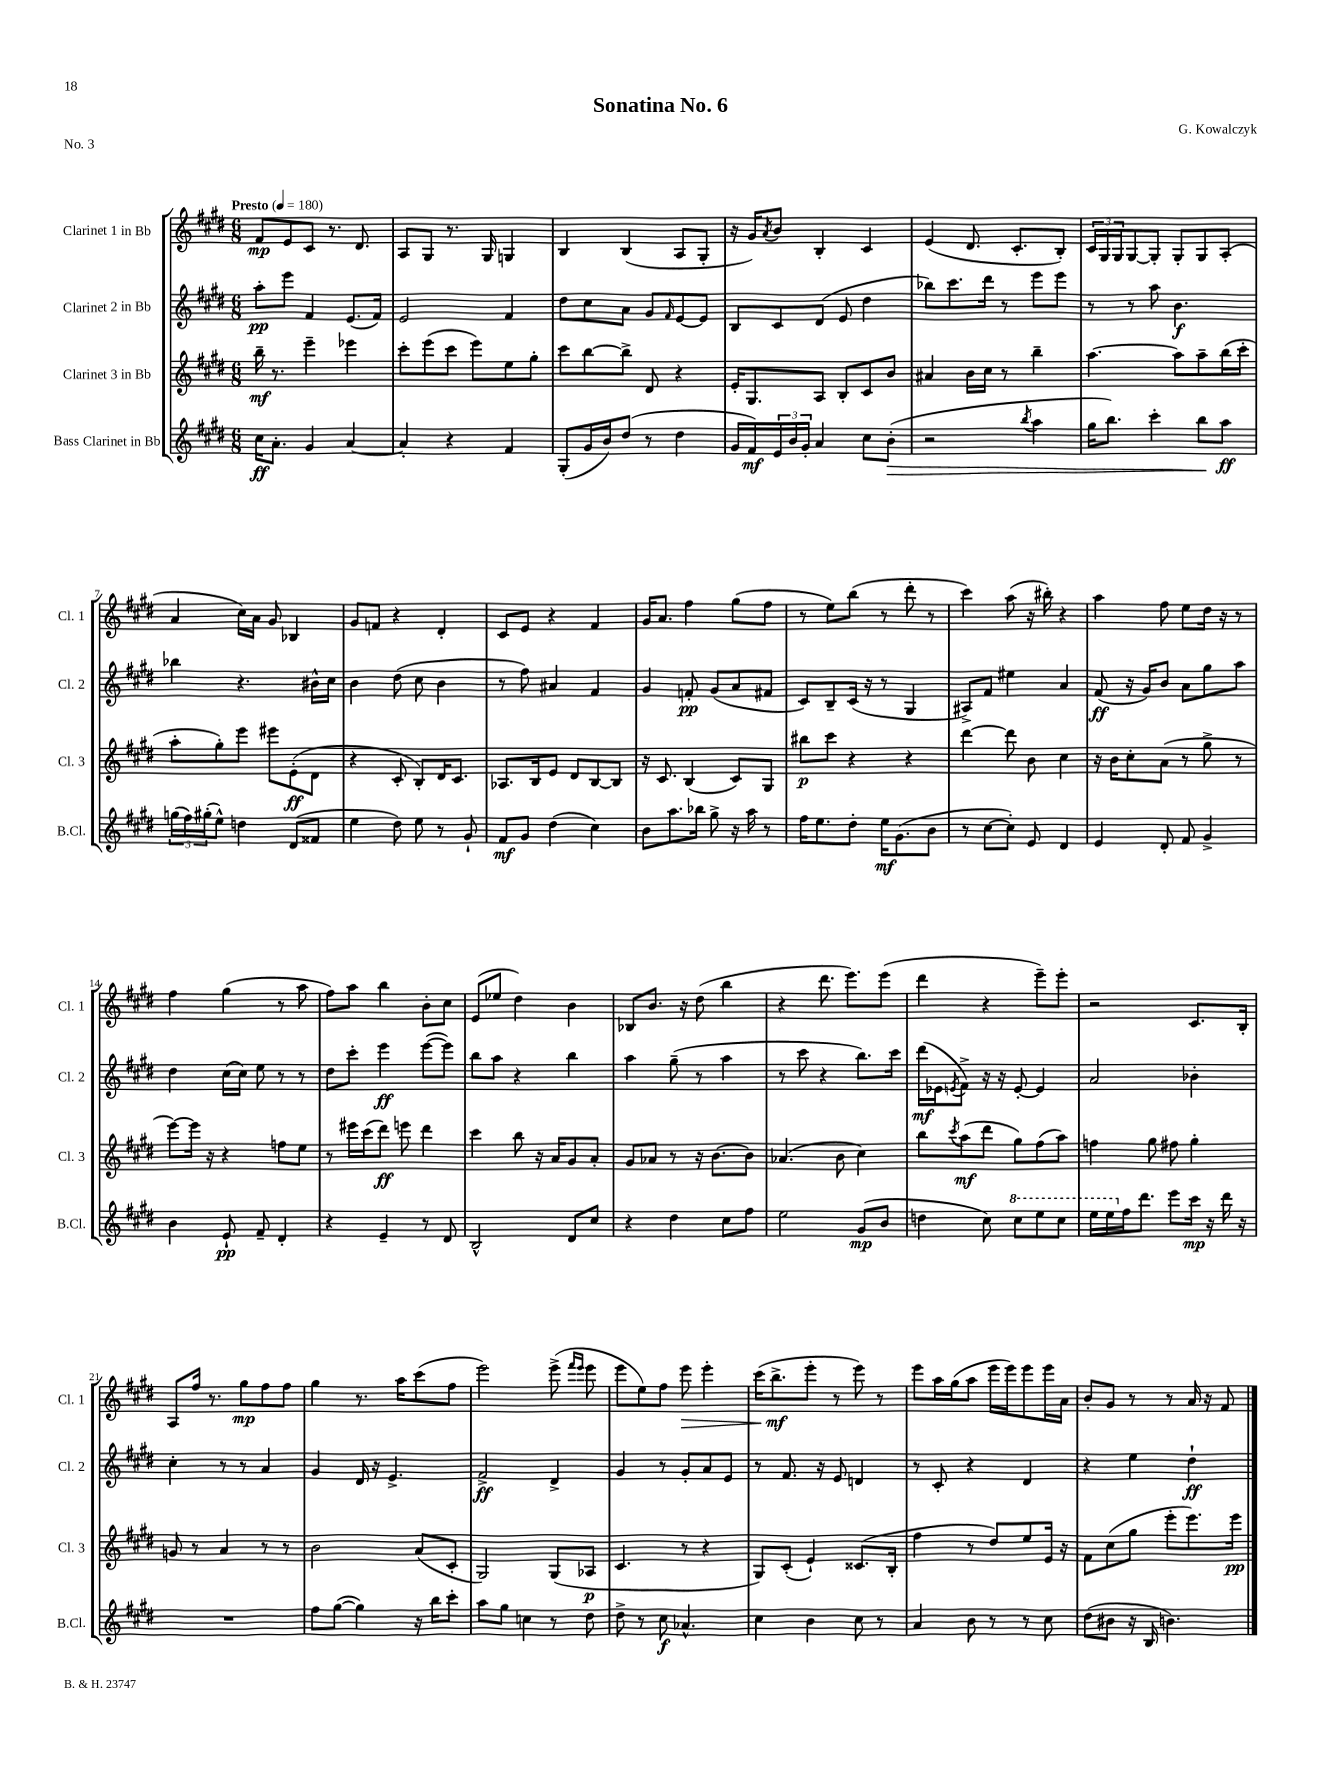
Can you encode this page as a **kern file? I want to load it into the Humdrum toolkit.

**kern	**kern	**kern	**kern
*staff4	*staff3	*staff2	*staff1
*clefG2	*clefG2	*clefG2	*clefG2
*k[f#c#g#d#]	*k[f#c#g#d#]	*k[f#c#g#d#]	*k[f#c#g#d#]
*M6/8	*M6/8	*M6/8	*M6/8
*MM180	*MM180	*MM180	*MM180
16cc#\LK	16bb~\	8aa'\L	8f#/L
8.a'\J	8.r	.	.
.	.	8eee\J	8e/
4g#/	4eee~\	4f#/	8c#/J
.	.	.	8.r
[4a/	4eee-\	(8.e/L	.
.	.	.	8.d#/
.	.	16f#/Jk)	.
=	=	=	=
4a'/]	8ccc#'\L	2e/	8A/L
.	(8eee\	.	8G#/J
4r	8ccc#\J	.	8.r
.	8eee\L)	.	.
.	.	.	16G#/
4f#/	8ee\	4f#/	4G/
.	8gg#'\J	.	.
=	=	=	=
(8G#'/L	8ccc#\L	8dd#\L	4B/
16g#/L	[8bb\	8cc#\	.
16b/J)	.	.	.
(8dd#/J	8bb^\]J	8a\J	(4B/
8r	8d#/	8g#/L	.
.	.	16qqf#/	.
4dd#\	4r	[8e/	8A/L
.	.	8e/]J	8G#'/J
=	=	=	=
16g#/LL	16e'/LK	8B/L	16r
16f#/)	8.G#/	.	16g#/LK)
.	.	.	8qa/
24e/	.	8c#/	8b/J
24b/	.	.	.
24g#'/JJ	.	.	.
4a/	8A/J	(8d#/J	4B'/
.	8B'/L	8e/	.
8cc#\L	8c#/	4dd#\	4c#/
(8b'\J	8b/J	.	.
=	=	=	=
2r	4a#/	8bb-\L)	(4e/
.	.	8.ccc#\	.
.	16b\LL	.	8.d#/
.	16cc#\JJ	16ddd#\Jk	.
.	8r	8r	.
.	.	.	8.c#'/L
8qbb/	.	.	.
4aa\	4bb~\	8eee\L	.
.	.	8eee\J	8B'/J)
=	=	=	=
16gg#\LK	[4.aa\	8r	24c#/LL
.	.	.	24G#/
8.bb\J)	.	.	.
.	.	.	24G#/J
.	.	8r	[8G#/
4ccc#'\	.	8aa\	8G#'/]J
.	8aa\]L	4.b\	8G#'/L
8bb\L	8aa~\	.	8G#/
8aa\J	(16bb\L	.	(8A'/J
.	16ccc#'\JJ	.	.
=	=	=	=
(24gg\LL	8aa'\L	4bb-\	4a/
24ff#\)	.	.	.
(24gg#'\J	.	.	.
8ee^^\J)	8gg#'\)	.	.
4dd\	8eee\J	4.r	16cc#\LL)
.	.	.	16a\JJ
.	8eee#\L	.	8g#/
(8d#/L	(8e'\	.	4B-/
8f##/J	8d#\J	16b#^^\LL	.
.	.	16cc#\JJ	.
=	=	=	=
4ee\	4r	4b\	8g#/L
.	.	.	8f/J
8dd#\)	8c#'/	(8dd#\	4r
8ee\	8B'/L)	8cc#\	.
8r	16d#/K	4b\	4d#'/
.	8.c#/J	.	.
8g#`/	.	.	.
=	=	=	=
8f#/L	8.A-/L	8r	8c#/L
8g#/J	.	8ff#\)	8e/J
.	16B/k	.	.
(4dd#\	8e/J	4a#/	4r
.	8d#/L	.	.
4cc#\)	[8B/	4f#/	4f#/
.	8B/]J	.	.
=	=	=	=
8b\L	16r	4g#/	16g#/LK
.	8.c#/	.	8.a/J
8.aa\	.	.	.
.	(4B/	8f'/	4ff#\
16bb-\Jk	.	.	.
8gg#^\	.	(8g#/L	.
16r	8c#/L)	8a/	(8gg#\L
16aa\	.	.	.
8r	8G#/J	8f#/J	8ff#\J
=	=	=	=
16ff#\LK	8bb#\L	8c#/L)	8r
8.ee\	.	.	.
.	8ccc#\J	8B~/	8ee\L)
8dd#'\J	4r	(16c#/Jk	(8bb\J
.	.	16r	.
16ee\LK	.	8r	8r
(8.g#\	.	.	.
.	4r	4G#/	8ddd#'\
8b\J	.	.	8r
=	=	=	=
8r	[4ddd#\	8A#^/L)	4ccc#\)
[8cc#\L	.	8f#/J	.
8cc#'\]J)	8ddd#\]	4ee#\	(8aa\
8e/	8b\	.	16r
.	.	.	16bb#'\)
4d#/	4cc#\	4a/	4r
=	=	=	=
4e/	16r	(8f#/	4aa\
.	16b\LK	.	.
.	8cc#'\	16r	.
.	.	16g#/LK)	.
8d#'/	(8a\J	8b/J	8ff#\
8f#/	8r	8a\L	8ee\L
4g#^/	8gg#^\	8gg#\	16dd#\Jk
.	.	.	16r
.	8r	8aa\J	8r
=	=	=	=
4b\	[8eee\L)	4dd#\	4ff#\
.	16eee\]Jk	.	.
.	16r	.	.
8e`/	4r	(16cc#\LL	(4gg#\
.	.	16cc#\JJ)	.
8f#~/	.	8ee\	.
4d#'/	8ff\L	8r	8r
.	8ee\J	8r	8aa\
=	=	=	=
4r	8r	8dd#\L	8ff#\L)
.	16eee#\LL	8ccc#'\J	8aa\J
.	(16ccc#\J	.	.
4e~/	8ddd#\J)	4eee\	4bb\
.	8eee\	.	.
8r	4ddd#\	([8eee\L	8b'\L
8d#/	.	8eee\]J)	8cc#\J
=	=	=	=
2B^^/	4ccc#\	8bb\L	(8e/L
.	.	8aa\J	8ee-/J
.	8bb\	4r	4dd#\)
.	16r	.	.
.	16a/LK	.	.
8d#/L	8g#/	4bb\	4b\
8cc#/J	8a'/J	.	.
=	=	=	=
4r	8g#/L	4aa\	8B-/L
.	8a-/J	.	8.b/J
4dd#\	8r	(8gg#~\	.
.	.	.	16r
.	16r	8r	(8dd#\
.	[8.b\L	.	.
8cc#\L	.	4aa\	4bb\
8ff#\J	8b\]J	.	.
=	=	=	=
2ee\	(4.a-/	8r	4r
.	.	8ccc#\	.
.	.	4r	8.ddd#\
.	8b\	.	.
.	.	.	8.eee\L)
(8g#/L	4cc#\)	8.bb\L)	.
8b/J	.	.	(8eee\J
.	.	16ccc#\Jk	.
=	=	=	=
4dd\	8bb\L	(16ddd#\LL	4ddd#\
.	.	16e-\J	.
.	8qccc#/	8qe/	.
.	(8aa\	8f#^\J)	.
8cc#\)	8ddd#\J	16r	4r
.	.	16r	.
8ccc#\L	8gg#\L)	[8e'/	.
8eee\	(8ff#\	4e/]	8eee~\L)
8ccc#\J	8aa\J)	.	8eee'\J
=	=	=	=
16eee\LL	4ff\	2a/	2r
16eee\	.	.	.
16ff#\J	.	.	.
8.ddd#\J	.	.	.
.	8gg#\	.	.
8eee\L	8ff#\	.	.
16ccc#\Jk	4gg#'\	4b-'\	8.c#/L
16r	.	.	.
16ddd#\	.	.	.
16r	.	.	16B'/Jk
=	=	=	=
2.r	8g/	4cc#'\	8A/L
.	8r	.	16ff#/Jk
.	.	.	8.r
.	4a/	8r	.
.	.	8r	8gg#\L
.	8r	4a/	8ff#\
.	8r	.	8ff#\J
=	=	=	=
8ff#\L	2b\	4g#/	4gg#\
([8gg#\J	.	.	.
4gg#\])	.	16d#/	8.r
.	.	16r	.
.	.	4.e^/	.
.	.	.	16aa\LK
16r	(8a/L	.	(8ccc#\
16bb\LK	.	.	.
8ccc#'\J	8c#'/J	.	8ff#\J
=	=	=	=
8aa\L	2G#/)	2f#^/	2eee\)
8gg#\J	.	.	.
4cc\	.	.	.
8r	(8G#/L	4d#^/	(8eee^\
.	.	.	16qqfff#/LL
.	.	.	16qqeee/JJ
8dd#\	8A-/J	.	8eee\
=	=	=	=
8dd#^\	4.c#/	4g#/	8eee\L
8r	.	.	8ee\)
8cc#\	.	8r	8ff#\J
4.a-^^/	8r	8g#'/L	8eee\
.	4r	8a/	4eee'\
.	.	8e/J	.
=	=	=	=
4cc#\	8G#/L)	8r	(16ccc#\LK
.	.	.	8.bb^\
.	(8c#'/J	8.f#/	.
4b\	4e`/)	.	8eee'\J
.	.	16r	.
.	.	8e/	8r
8cc#\	(8.c##/L	4d/	8eee\)
8r	.	.	8r
.	16B'/Jk	.	.
=	=	=	=
4a/	4ff#\	8r	8eee\L
.	.	8c#'/	16aa\L
.	.	.	(16gg#\J
8b\	8r	4r	8aa\J
8r	8dd#/L)	.	16eee\LL
.	.	.	16eee\J)
8r	8ee/	4d#/	8eee\
8cc#\	16e/Jk	.	16eee\L
.	16r	.	16a\JJ
=	=	=	=
(8dd#\L	8f#\L	4r	8b'/L
8b#\J	(8cc#\	.	8g#/J
16r	8gg#\J	4ee\	8r
16B/	.	.	.
4.b\)	8eee'\L	.	8r
.	8.eee\)	4dd#`\	16a/
.	.	.	16r
.	.	.	8f#/
.	16eee\Jk	.	.
==	==	==	==
*-	*-	*-	*-
